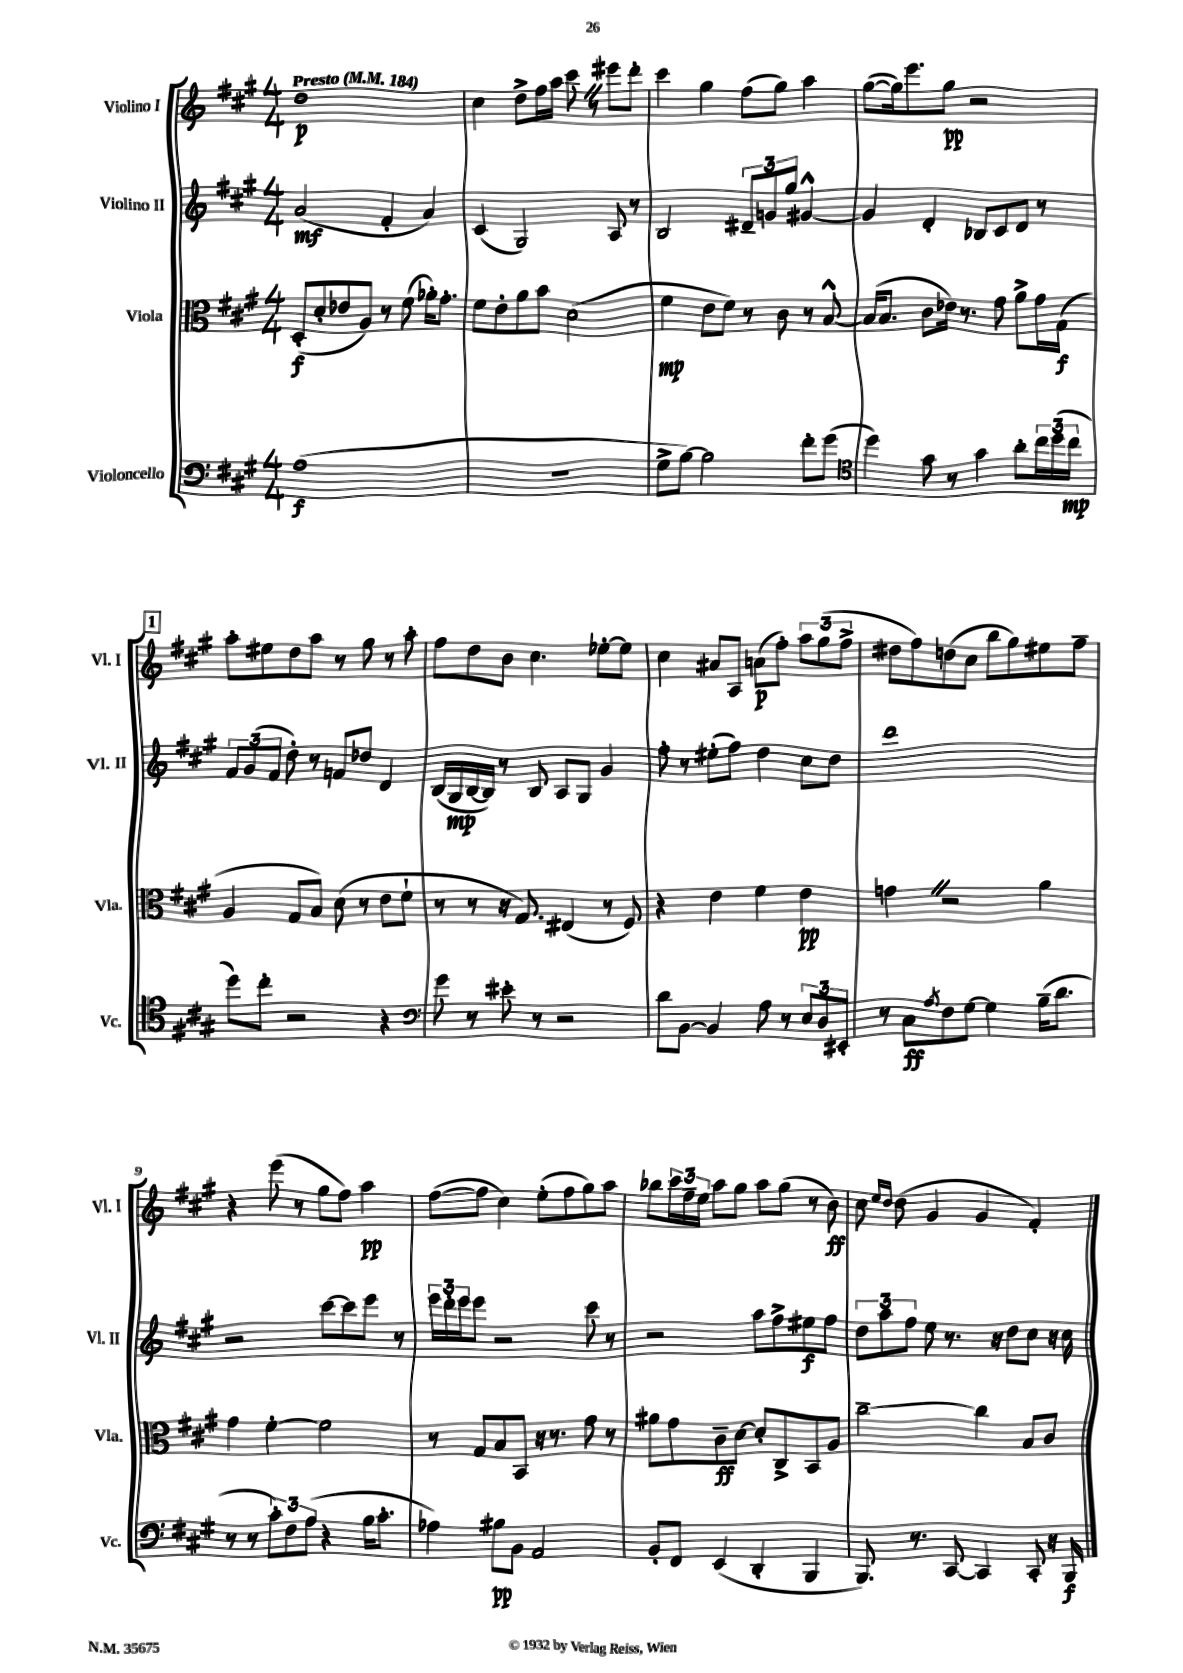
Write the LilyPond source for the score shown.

<<
\new StaffGroup <<
\new Staff = "s0" \with { instrumentName = "Violino I" shortInstrumentName = "Vl. I" } {
    \clef treble \key a \major \numericTimeSignature \time 4/4 \tempo "Presto" 4 = 184
    d''1\p |
    cis''4 d''8-> fis''16 a''16 cis'''8 \once \override BreathingSign.text = \markup { \musicglyph "scripts.caesura.straight" } \breathe r8 eis'''8 d'''8-. |
    cis'''4 gis''4 fis''8( gis''8) a''4 |
    gis''8~( gis''16) e'''8. gis''8\pp r2 |
    \mark \markup { \box "1" } a''8-. eis''8 d''8 a''8 r8 gis''8 r8 a''8-. |
    fis''8 d''8 b'8 cis''4. ees''8~-. ees''8 |
    cis''4 ais'8 a8 a'8\p( fis''8-.) \tuplet 3/2 { a''8 gis''8( fis''8-> } |
    dis''8 fis''8) d''8( cis''8 b''8 gis''8) eis''8 fis''8-- |
    r4 e'''8( r8 gis''8 fis''8) a''4\pp |
    fis''8~( fis''8 cis''4) e''8-.( fis''8 gis''8) a''8 |
    bes''8 \tuplet 3/2 { cis'''16 fis''16-- e''16 } a''8 gis''8 a''8 gis''8( r8 b'8\ff) |
    cis''8 \grace { e''16 d''16 } d''8( gis'4 gis'4 fis'4-.) \bar "|." |
}
\new Staff = "s1" \with { instrumentName = "Violino II" shortInstrumentName = "Vl. II" } {
    \clef treble \key a \major \numericTimeSignature \time 4/4
    a'2\mf( fis'4-. a'4) |
    cis'4( gis2) a8 r8 |
    b2 \tuplet 3/2 { dis'8-- g'8 gis''8 } gis'4~-^ |
    gis'4 d'4-. bes8 cis'8 d'8 r8 |
    \mark \markup { \box "1" } \tuplet 3/2 { fis'8 gis'8( fis'8 } d''8-.) r8 f'8 des''8 d'4 |
    b16( gis16\mp b16~ b16) r8 b8 a8 gis8 gis'4 |
    fis''8-. r8 eis''8-.( fis''8) d''4 cis''8 d''8 |
    d'''1 |
    r2 cis'''8~ cis'''8 e'''8 r8 |
    \tuplet 3/2 { e'''16 d'''16-. e'''16 } e'''8 r2 cis'''8 r8 |
    r2 a''8 fis''8-> eis''8\f fis''8 |
    \tuplet 3/2 { d''8 a''8 fis''8 } e''8 r8. r16 d''8 cis''8 r16 cis''16 \bar "|." |
}
\new Staff = "s2" \with { instrumentName = "Viola" shortInstrumentName = "Vla." } {
    \clef alto \key a \major \numericTimeSignature \time 4/4
    d8-.\f( d'8-. ees'8 a8) r8 fis'8( aes'16-.) gis'8.-. |
    fis'8 e'8-. a'8 b'8 d'2( |
    fis'4\mp e'8 fis'8) r8 cis'8 r8 b8~-^ |
    b16( b8. cis'8 ees'16) r8. gis'8 a'8-> gis'16 gis16\f( |
    \mark \markup { \box "1" } a4 gis8 b8) d'8( r8 e'8 fis'8-! |
    r8 r8 r16 gis8.) eis4( r8 fis8) |
    r4 e'4 fis'4 e'4\pp |
    g'4 \once \override BreathingSign.text = \markup { \musicglyph "scripts.caesura.straight" } \breathe r2 a'4 |
    gis'4 fis'4~-. fis'2 |
    r8 gis8 b8 b,8 r16 r8. gis'8 r8 |
    ais'8 gis'8 cis'8--\ff d'8~ d'8-. cis8-> b,8 a8 |
    cis''2~-- cis''4 b8 cis'8 \bar "|." |
}
\new Staff = "s3" \with { instrumentName = "Violoncello" shortInstrumentName = "Vc." } {
    \clef bass \key a \major \numericTimeSignature \time 4/4
    a1\f( |
    R1 |
    gis8-> b8~) b2 fis'8-. gis'8( |
    \clef tenor d''4) gis'8 r8 gis'4 a'8-. \tuplet 3/2 { cis''16 d''16( cis''16\mp } |
    \mark \markup { \box "1" } d''8) cis''8-. r2 r4 |
    \clef bass gis'8 r8 eis'8-. r8 r2 |
    d'8 b,8~ b,4 a8 r8 \tuplet 3/2 { e8 d8 eis,8-. } |
    r8 cis8\ff \acciaccatura { a8 } fis8 gis8~ gis4 b16--( d'8. |
    r8 r8 \tuplet 3/2 { cis'8-.) fis8 a8( } r4 b16 cis'8.-. |
    aes4) bis8\pp b,8 a,2 |
    b,8-. fis,8 e,4( d,4-. b,,4 |
    b,,8.) r8. cis,8~ cis,4 cis,8-. r16 b,,16\f \bar "|." |
}
>>
>>
